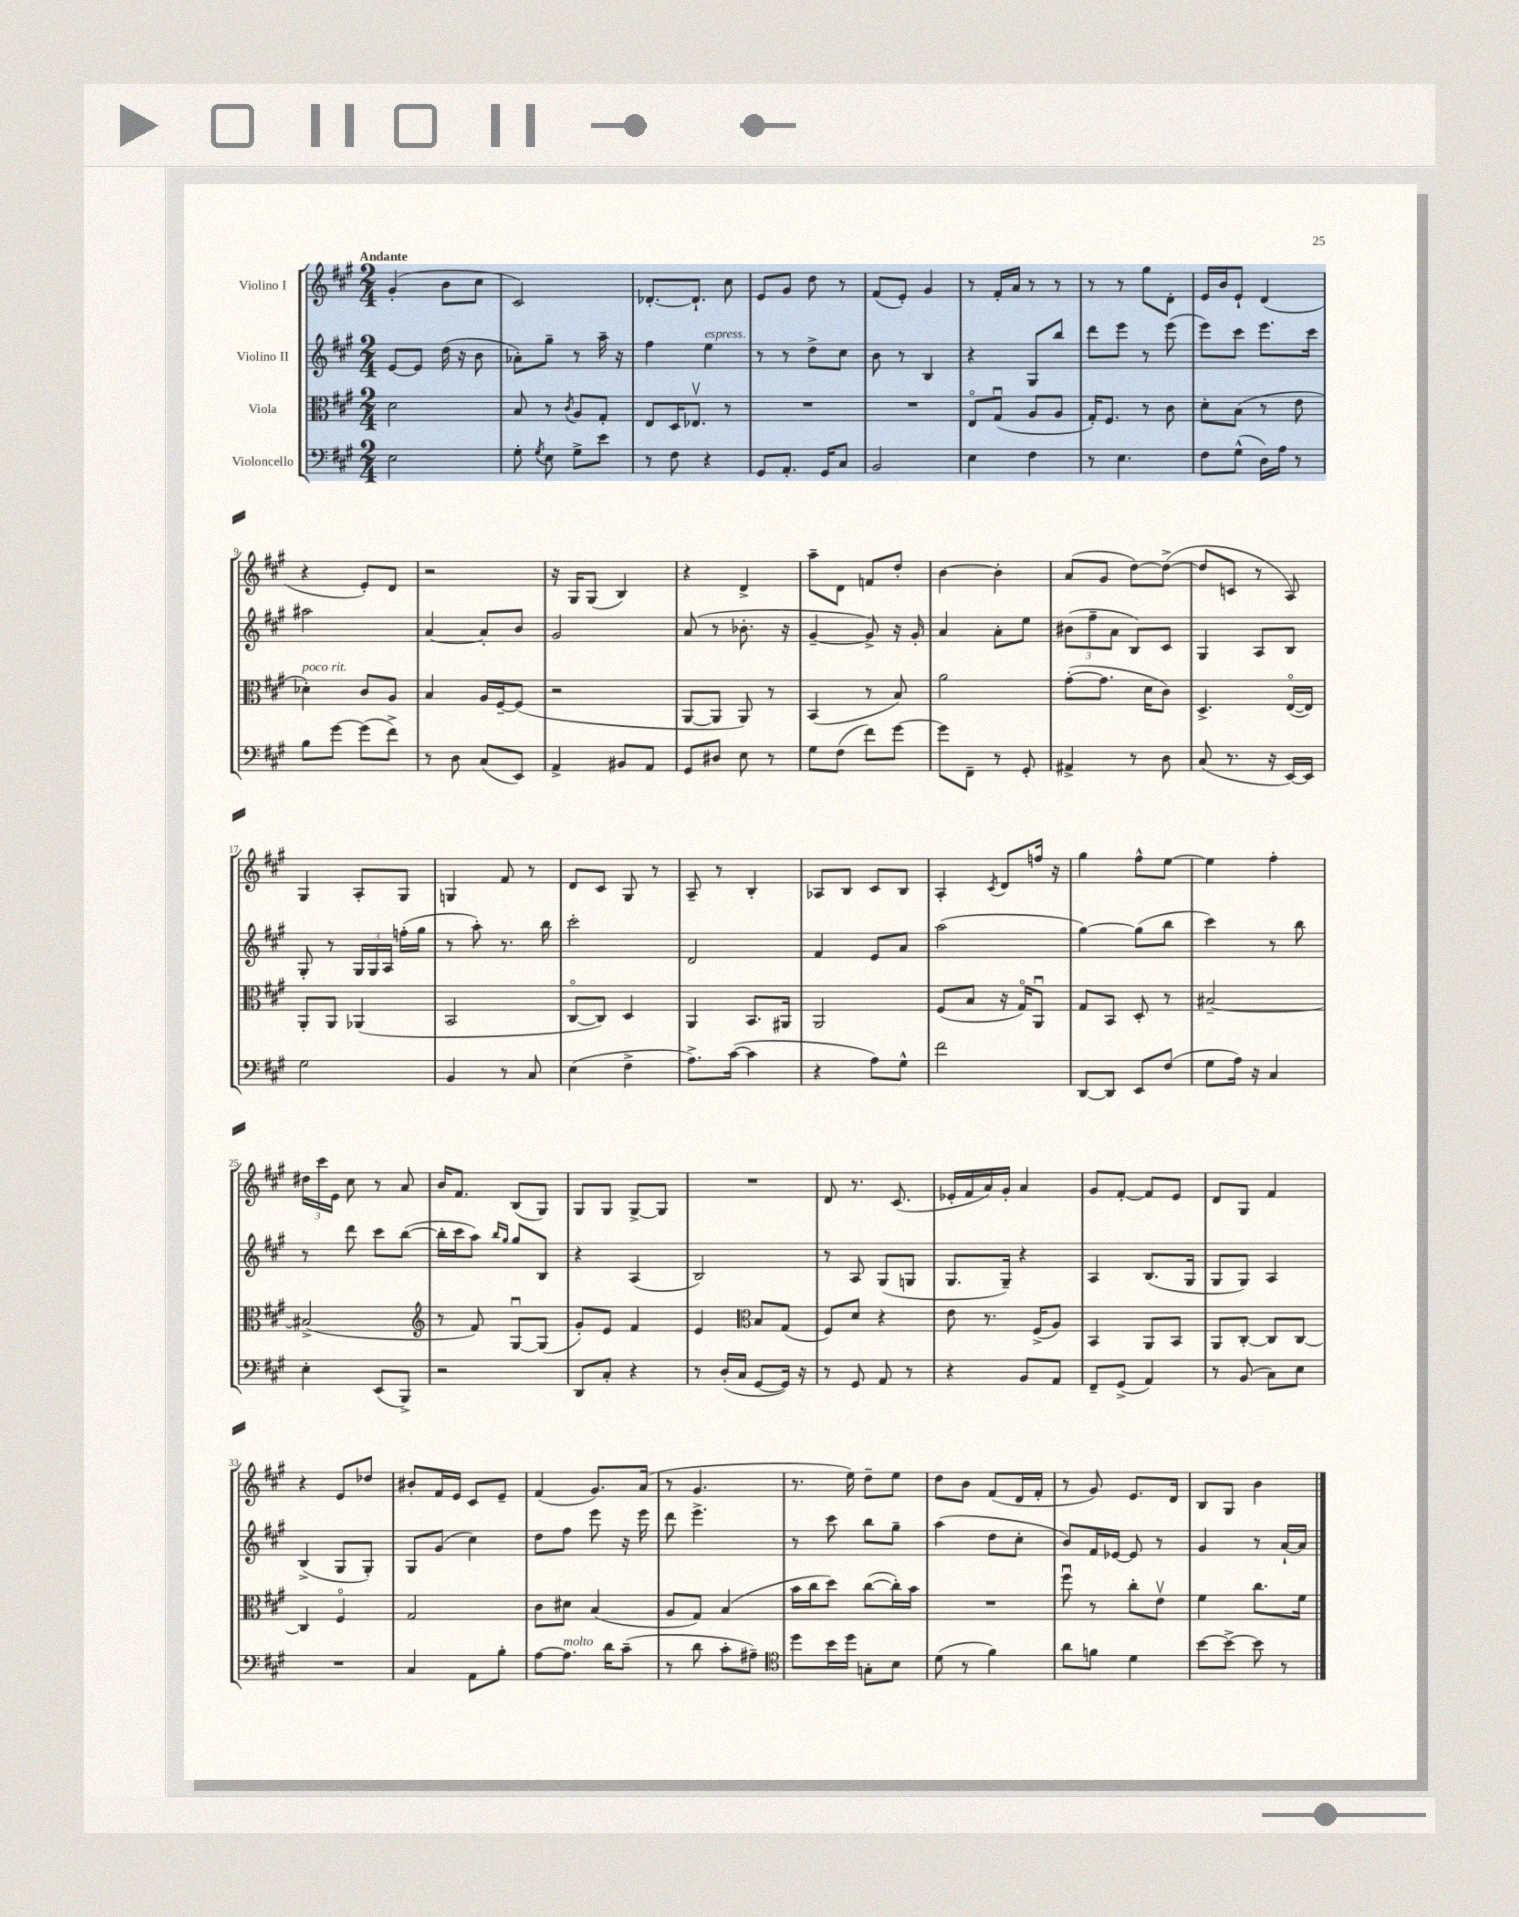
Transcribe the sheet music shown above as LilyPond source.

<<
\new StaffGroup <<
\new Staff = "s0" \with { instrumentName = "Violino I" } {
    \clef treble \key a \major \numericTimeSignature \time 2/4 \tempo "Andante"
    \autoBeamOff gis'4-.( b'8[ cis''8] |
    cis'2) |
    des'8.[~-. des'8.]-! cis''8 |
    e'8[ gis'8] d''8 r8 |
    fis'8[( e'8]-.) gis'4 |
    r8 fis'16[-. a'16] r8 r8 |
    r8 r8 gis''8[ d'8]-. |
    e'16[ b'16 e'8]-! d'4( |
    r4 e'8[-.) d'8] |
    r2 |
    r16 gis16[ gis8]( b4) |
    r4 d'4-> |
    a''8[-- d'8] f'8[ d''8]-. |
    b'4~ b'4-. |
    a'8[( gis'8] d''8[~) d''8]~->( |
    d''8[ c'8] r8 a8) |
    gis4 a8[-. gis8] |
    g4 fis'8 r8 |
    d'8[ cis'8] gis8 r8 |
    a8-- r8 b4-. |
    aes8[ b8] cis'8[ b8] |
    a4-. \acciaccatura { cis'8 } d'8[ f''16] r16 |
    gis''4 fis''8[-^ e''8]~ |
    e''4 fis''4-. |
    \tuplet 3/2 { dis''16[ cis'''16 e'16] } cis''8 r8 a'8 |
    b'16[ fis'8.] b8[( gis8]) |
    gis8[ gis8] gis8[~-> gis8] |
    R2 |
    d'8 r8. cis'8.( |
    ees'16[-. fis'16 a'16) gis'16]-. a'4 |
    gis'8[ fis'8]~-. fis'8[ e'8] |
    d'8[ gis8] fis'4 |
    r4 e'8[ des''8] |
    bis'8[-. fis'16 e'16] cis'8[ e'8]-- |
    fis'4( gis'8.[) a'16]( |
    r8 gis'4. |
    r8. e''16) d''8[-- e''8] |
    d''8[ b'8] fis'8[( d'16 fis'16]-. |
    r8 gis'8) e'8.[ d'16] |
    b8[ gis8] b'4 \bar "|." |
}
\new Staff = "s1" \with { instrumentName = "Violino II" } {
    \clef treble \key a \major \numericTimeSignature \time 2/4
    \autoBeamOff e'8[~ e'8] d''16( r16 b'8 |
    aes'8[-.) gis''8]-- r8 a''16-- r16 |
    fis''4 e''4^\markup { \italic "espress." } |
    r8 r8 d''8[-> cis''8] |
    b'8 r8 b4 |
    r4 gis8[ b''8] |
    d'''8[ e'''8] r8 e'''8( |
    e'''8[) cis'''8] e'''8.[ cis'''16] |
    ais''2 |
    a'4~ a'8[-. b'8] |
    gis'2 |
    a'8( r8 bes'8.-. r16 |
    gis'4~-- gis'8->) r16 gis'16-. |
    a'4 a'8[-. e''8] |
    \tuplet 3/2 { bis'8[( fis''8-- a'8] } b8[) cis'8] |
    gis4 a8[ b8] |
    gis8-. r8 \tuplet 3/2 { gis16[ gis16 a16] } f''16[-.( gis''16] |
    r8 a''8-.) r8. b''16 |
    cis'''2-. |
    d'2 |
    fis'4 e'8[ a'8] |
    a''2( |
    gis''4~) gis''8[( b''8] |
    cis'''4) r8 b''8 |
    r8 d'''8 cis'''8[ b''8]~( |
    b''16[-. cis'''16 a''8]) \grace { b''16[ gis''16] } gis''8[ b8] |
    r4 a4( |
    b2) |
    r8 a8 gis8[( g8] |
    gis8.[ gis16]--) r4 |
    a4 b8.[( gis16] |
    gis8[ gis8]) a4 |
    b4->( gis8[ gis8]-.) |
    gis8[ gis'8]( cis''4) |
    d''8[ fis''8] e'''8 r16 e'''16 |
    d'''8 e'''4.-> |
    r8 cis'''8 b''8[ gis''8]-- |
    a''4( d''8[ cis''8]-. |
    b'8[) fis'16 ees'16]~ ees'8 r8 |
    gis'4 r8 a'16[~-! a'16] \bar "|." |
}
\new Staff = "s2" \with { instrumentName = "Viola" } {
    \clef alto \key a \major \numericTimeSignature \time 2/4
    \autoBeamOff d'2 |
    b8 r8 \acciaccatura { cis'8 } a8[ gis8]-. |
    e8[ d16 ees8.]\upbow r8 |
    R2 |
    R2 |
    e8[\flageolet gis8]\downbow( a8[ a8] |
    gis16[-.) fis8.] r8 cis'8 |
    d'8[-. b8]( r8 e'8 |
    des'4-.^\markup { \italic "poco rit." }) cis'8[ a8] |
    b4 a16[ fis16~-- fis8]( |
    r2 |
    a,8[~ a,8] a,8) r8 |
    b,4( r8 b8) |
    a'2 |
    gis'8[~-.( gis'8.] d'16[ cis'8]) |
    d4.-> e16[~\flageolet( e16]) |
    a,8[-. a,8] aes,4( |
    b,2 |
    cis8[~\flageolet cis8]) d4 |
    a,4 b,8.[ ais,16] |
    a,2 |
    fis8[( b8] r16 gis16[\flageolet) a,8]\downbow |
    gis8[ b,8] d8-. r8 |
    bis2~-- |
    bis2->( |
    \clef treble r8 fis'8) gis8[~\downbow gis8]( |
    gis'8[-.) e'8] fis'4 |
    e'4 \clef alto b8[ gis8]( |
    fis8[) d'8] r4 |
    e'8 r8. fis16[->( a8]) |
    b,4 a,8[ b,8] |
    a,8[ cis8]~-. cis8[ cis8]~ |
    cis4 fis4\flageolet |
    gis2 |
    cis'8[ dis'8] b4( |
    a8[ gis8]) b4( |
    b'16[ cis''16 d''8]) cis''8[~( cis''16-.) b'16] |
    R2 |
    fis''8\downbow r8 cis''8[-. e'8]\upbow |
    fis'4 cis''8.[ fis'16] \bar "|." |
}
\new Staff = "s3" \with { instrumentName = "Violoncello" } {
    \clef bass \key a \major \numericTimeSignature \time 2/4
    \autoBeamOff e2 |
    gis8-. \acciaccatura { gis8 } e8 gis8[-> e'8] |
    r8 fis8 r4 |
    gis,8[ a,8.]-. gis,16[ cis8] |
    b,2 |
    e4 fis4 |
    r8 e4. |
    fis8[ gis8]-^( d16[) a16] r8 |
    b8[ gis'8]~ gis'8[( fis'8]->) |
    r8 d8 cis8[( e,8]) |
    a,4-> bis,8[ a,8] |
    gis,8[ dis8] e8 r8 |
    gis8[ fis8]( fis'8[) gis'8]~ |
    gis'8[ fis,8]-- r8 gis,8-. |
    ais,4-> r8 d8 |
    cis8( r8. r16 e,16[~) e,16] |
    gis2 |
    b,4 r8 cis8 |
    e4( fis4-> |
    a8.[->) cis'16]~( cis'4 |
    r4 a8[) gis8]-^ |
    fis'2 |
    d,8[~ d,8] e,8[ fis8]( |
    gis8[ a16]) r16 cis4 |
    e4-. e,8[( b,,8]->) |
    r2 |
    d,8[ cis8]-. r4 |
    r8 d16[-.( cis16] gis,8[~ gis,16]) r16 |
    r8 gis,8 a,8 r8 |
    r4 b,8[ a,8] |
    fis,8[-- gis,8]->( a,4) |
    r8 b,8( cis8[) e8] |
    R2 |
    cis4 a,8[ b8]-. |
    a8[~ a8.]^\markup { \italic "molto" } d'16[ cis'8]--( |
    r8 d'8 cis'8[-. ais8]--) |
    \clef tenor d''8[ b'16 d''16] g8[-. b8] |
    d'8( r8 fis'4) |
    a'8[ f'8] d'4 |
    b'8[~ b'8]~-> b'8 r8 \bar "|." |
}
>>
>>
